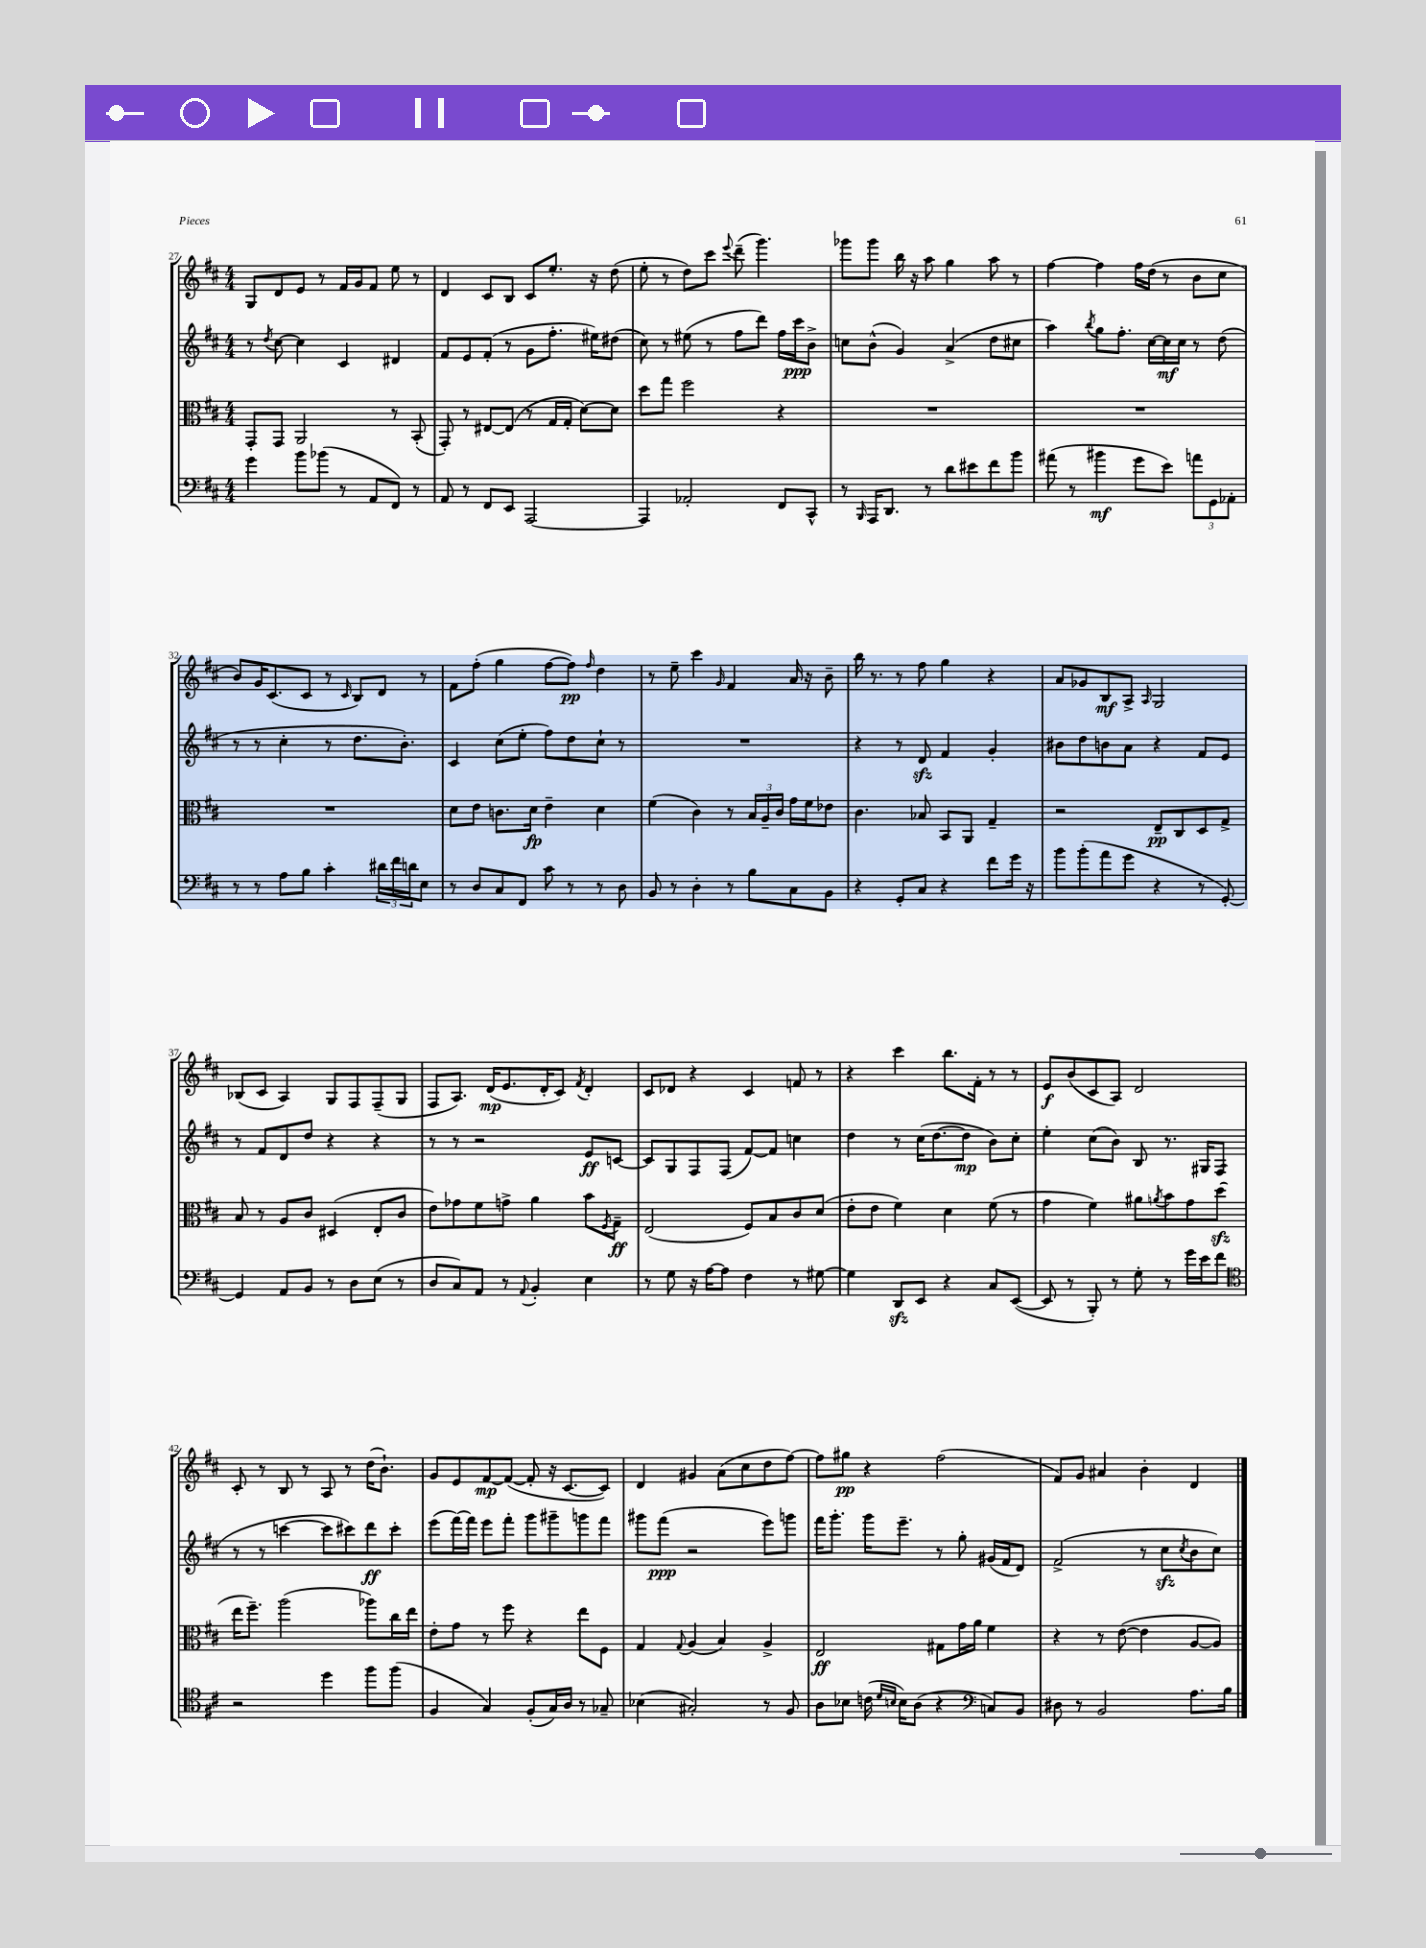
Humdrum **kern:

**kern	**kern	**kern	**kern
*staff4	*staff3	*staff2	*staff1
*clefF4	*clefC3	*clefG2	*clefG2
*k[f#c#]	*k[f#c#]	*k[f#c#]	*k[f#c#]
*M4/4	*M4/4	*M4/4	*M4/4
4g\	8GG'/L	8r	8G/L
.	.	8qdd/	.
.	8GG/J	[8cc#\	8d/
8b\L	2AA/	4cc#\]	8e/J
(8b-\J	.	.	8r
8r	.	4c#/	16f#/LL
.	.	.	16g/J
8AA/L	.	.	8f#/J
8FF#/J)	8r	4d#/	8ee\
8r	(8BB'/	.	8r
=	=	=	=
8AA/	8GG'/)	8f#/L	4d/
8r	8r	8e/	.
8FF#/L	[8E#/L	(8f#'/J	8c#/L
8EE/J	(8E#/]J	8r	8B/J
[2AAA/	8r	8g\L	8c#/L
.	16G/LL	8.ff#'\J	8.ee'/J
.	16G'/JJ	.	.
.	[8d\L)	.	.
.	.	16ee#\LK)	16r
.	8d\]J	(8dd#\J	(8dd\
=	=	=	=
4AAA/]	8dd\L	8cc#\)	8ee'\
.	8gg\J	8r	8r
2AA-'/	2ff#\	(8ee#\	8dd\L)
.	.	8r	8ccc#\J
.	.	.	8qqeee/
.	.	8ff#\L	(8ddd~\
.	.	8ddd\J)	4.ggg\)
8FF#/L	4r	16ff#\LL	.
.	.	16ccc#\J	.
8CC#^^/J	.	8b^\J	.
=	=	=	=
8r	1r	8cc\L	8ggg-\L
16qqBBB/	.	.	.
16AAA/LK	.	(8b^^\J	8ggg-\J
8.DD/J	.	.	.
.	.	4g/)	16bb\
.	.	.	16r
8r	.	.	8aa\
8d\L	.	(4a^/	4gg\
8e#\	.	.	.
8f#\	.	8dd\L	8aa\
8b\J	.	8cc#\J	8r
=	=	=	=
(8a#\	1r	4aa\)	[4ff#\
8r	.	.	.
.	.	8qbb/	.
4b#\	.	8gg\L	4ff#\]
.	.	8.ff#'\J	.
8g\L	.	.	16ff#\LL
.	.	[16cc#\LL	(16dd\JJ
8e\J)	.	16cc#\]	8r
.	.	16cc#\JJ	.
12a\L	.	8r	8b\L
12GG\	.	.	.
.	.	(8dd\	8cc#\J
12AA-'\J	.	.	.
=	=	=	=
8r	1r	8r	8b/L)
8r	.	8r	16g/K
.	.	.	(8.c#/
8A\L	.	4cc#'\	.
8B\J	.	.	8c#/J
4c#'\	.	8r	8r
.	.	.	16qqc#/
.	.	8.dd\L	8B/L)
24d#\LL	.	.	8d/J
24f#\	.	.	.
.	.	8.b'\J)	.
24d\J	.	.	.
8E\J	.	.	8r
=	=	=	=
8r	8d\L	4c#/	8f#\L
8D/L	8e\J	.	(8ff#'\J
8C#/	8.c\L	(8cc#\L	4gg\
8FF#/J	.	8ee'\J	.
.	16d\Jk	.	.
8c#\	4e~\	8ff#\L)	[8ff#\L
8r	.	8dd\	8ff#\]J)
.	.	.	16qqff#/
8r	4d\	8cc#`\J	4dd\
8D\	.	8r	.
=	=	=	=
8BB/	(4f#\	1r	8r
8r	.	.	8ee~\
4D'\	4c#\)	.	4ccc#\
.	.	.	16qqg/
8r	8r	.	4f#/
8B\L	24B/LL	.	.
.	24A~/	.	.
.	24c#/JJ	.	.
8C#\	16g\LL	.	16a/
.	16f#\J	.	16r
8BB\J	8e-\J	.	8b~\
=	=	=	=
4r	4.c#\	4r	16bb\
.	.	.	8.r
8GG'/L	.	8r	8r
8C#/J	8B-/	8d/	8ff#\
4r	8BB/L	4f#/	4gg\
.	8AA/J	.	.
8f#\L	4G~/	4g'/	4r
16g\Jk	.	.	.
16r	.	.	.
=	=	=	=
8b\L	2r	8b#\L	8a/L
(8b'\	.	8dd\	8g-/
8a\	.	8b\	8B/
8g\J	.	8a\J	8A^/J
.	.	.	16qqA/
4r	8E~/L	4r	2G/
.	8C#/	.	.
8r	8D/	8f#/L	.
[8GG'/)	8G^/J	8e/J	.
=	=	=	=
4GG/]	8B/	8r	(8B-/L
.	8r	8f#/L	8c#/J
8AA/L	8A/L	8d/	4A/)
8BB/J	8c#/J	8dd/J	.
8r	(4D#/	4r	8G/L
8D\L	.	.	8F#/
(8E\J	8E'/L	4r	(8F#~/
8r	8c#/J	.	8G/J
=	=	=	=
8D/L	8e\L)	8r	8F#/L
8C#/)	8g-\	8r	8.A/J)
8AA/J	8f#\	2r	.
.	.	.	(16d/LK
8r	8g^\J	.	8.e/
8qqAA/	.	.	.
4BB'/	4a\	.	.
.	.	.	16d'/K
.	.	.	8c#/J)
.	.	.	8qf#/
4E\	8b\L	8e/L	4d'/
.	8qF#/	.	.
.	8G~\J	[8c/J	.
=	=	=	=
8r	(2E/	8c/]L	8c#/L
8G\	.	8G/	8d-/J
16r	.	8F#/	4r
[16A\LK	.	.	.
8A\]J	.	(8F#/J	.
4F#\	8F#/L)	[8f#/L)	4c#/
.	8B/	8f#/]J	.
8r	8c#/	4cc\	8f/
[8G#\	(8d/J	.	8r
=	=	=	=
4G#\]	8e'\L	4dd\	4r
.	8e\J	.	.
8DD/L	4f#\)	8r	4ccc#\
8EE/J	.	(16cc#\LK	.
.	.	[8.dd\	.
4r	4d\	.	8.bb\L
.	.	8dd\]J	.
.	.	.	16f#'\Jk
8C#/L	(8f#\	8b\L)	8r
([8EE/J	8r	8cc#'\J	8r
=	=	=	=
8EE/]	4g\	4ee'\	8e/L
8r	.	.	(8b/
8BBB'/)	4f#\)	(8cc#\L	8c#/
8r	.	8b\J)	8A/J)
8G'\	8a#\L	8B/	2d/
.	8qa/	.	.
8r	8b\	8.r	.
16g\LL	8g\	.	.
16e\J	.	16G#/LK	.
8f#\J	(8dd\J	(8F#/J	.
=	=	=	=
*clefC4	*	*	*
2r	16ee\LK	8r	8c#'/
.	8.ff#~\J)	.	.
.	.	8r	8r
.	(2aa\	[4ccc\	8B/
.	.	.	8r
4dd\	.	8ccc\]L	8A/
.	.	8ccc#\)	8r
8ff#\L	8aa-\L)	8ddd\	(16dd\LK
.	.	.	8.b`\J)
(8ff#\J	16cc#\L	8ccc#'\J	.
.	16ee\JJ	.	.
=	=	=	=
4F#/	8e'\L	(8eee\L	8g/L
.	8g\J	[16fff#\L)	8e/
.	.	16fff#\]JJ	.
4G/)	8r	8eee\L	[8f#/
.	8ff#\	8fff#'\J	(8f#/_J
(8F#'/L	4r	8ggg\L	8f#'/]
16G/L)	.	8ggg#~\	16r
16A/JJ	.	.	[8.c#/L
8r	8ee\L	8ggg\	.
8G-~/	8F#\J	8fff#\J	8c#/]J)
=	=	=	=
(4B-\	4G/	8ggg#\L	4d/
.	.	(8fff#\J	.
.	8qqG/	.	.
2G#'/)	(4A/	2r	4g#/
.	4B/)	.	(8a\L
.	.	.	8cc#\
8r	4A^/	8eee\L)	8dd\
8F#/	.	8ggg\J	[8ff#\J)
=	=	=	=
8A\L	2E/	16fff#\LK	8ff#\]L
.	.	8.ggg'\J	.
8B-\J	.	.	8gg#\J
(16c\	.	16ggg\LK	4r
16qqd/LL	.	.	.
16qqB/JJ	.	.	.
16B\LK)	.	8.eee~\J	.
(8A\J	.	.	.
4r	8G#\L	8r	(2ff#\
.	16g\L	8gg'\	.
.	16a\JJ	.	.
*clefF4	*	*	*
8C/L)	4f#\	(16g#/LL	.
.	.	16f#/J	.
8BB/J	.	8d/J)	.
=	=	=	=
8D#\	4r	(2f#^/	8f#/L)
8r	.	.	8g/J
2BB/	8r	.	4a#/
.	([8e\	.	.
.	4e\]	8r	4b'\
.	.	8cc#\L	.
.	.	8qcc#/	.
8.A\L	[8A/L	8b\	4d/
.	8A/]J)	8cc#\J)	.
16B\Jk	.	.	.
==	==	==	==
*-	*-	*-	*-
